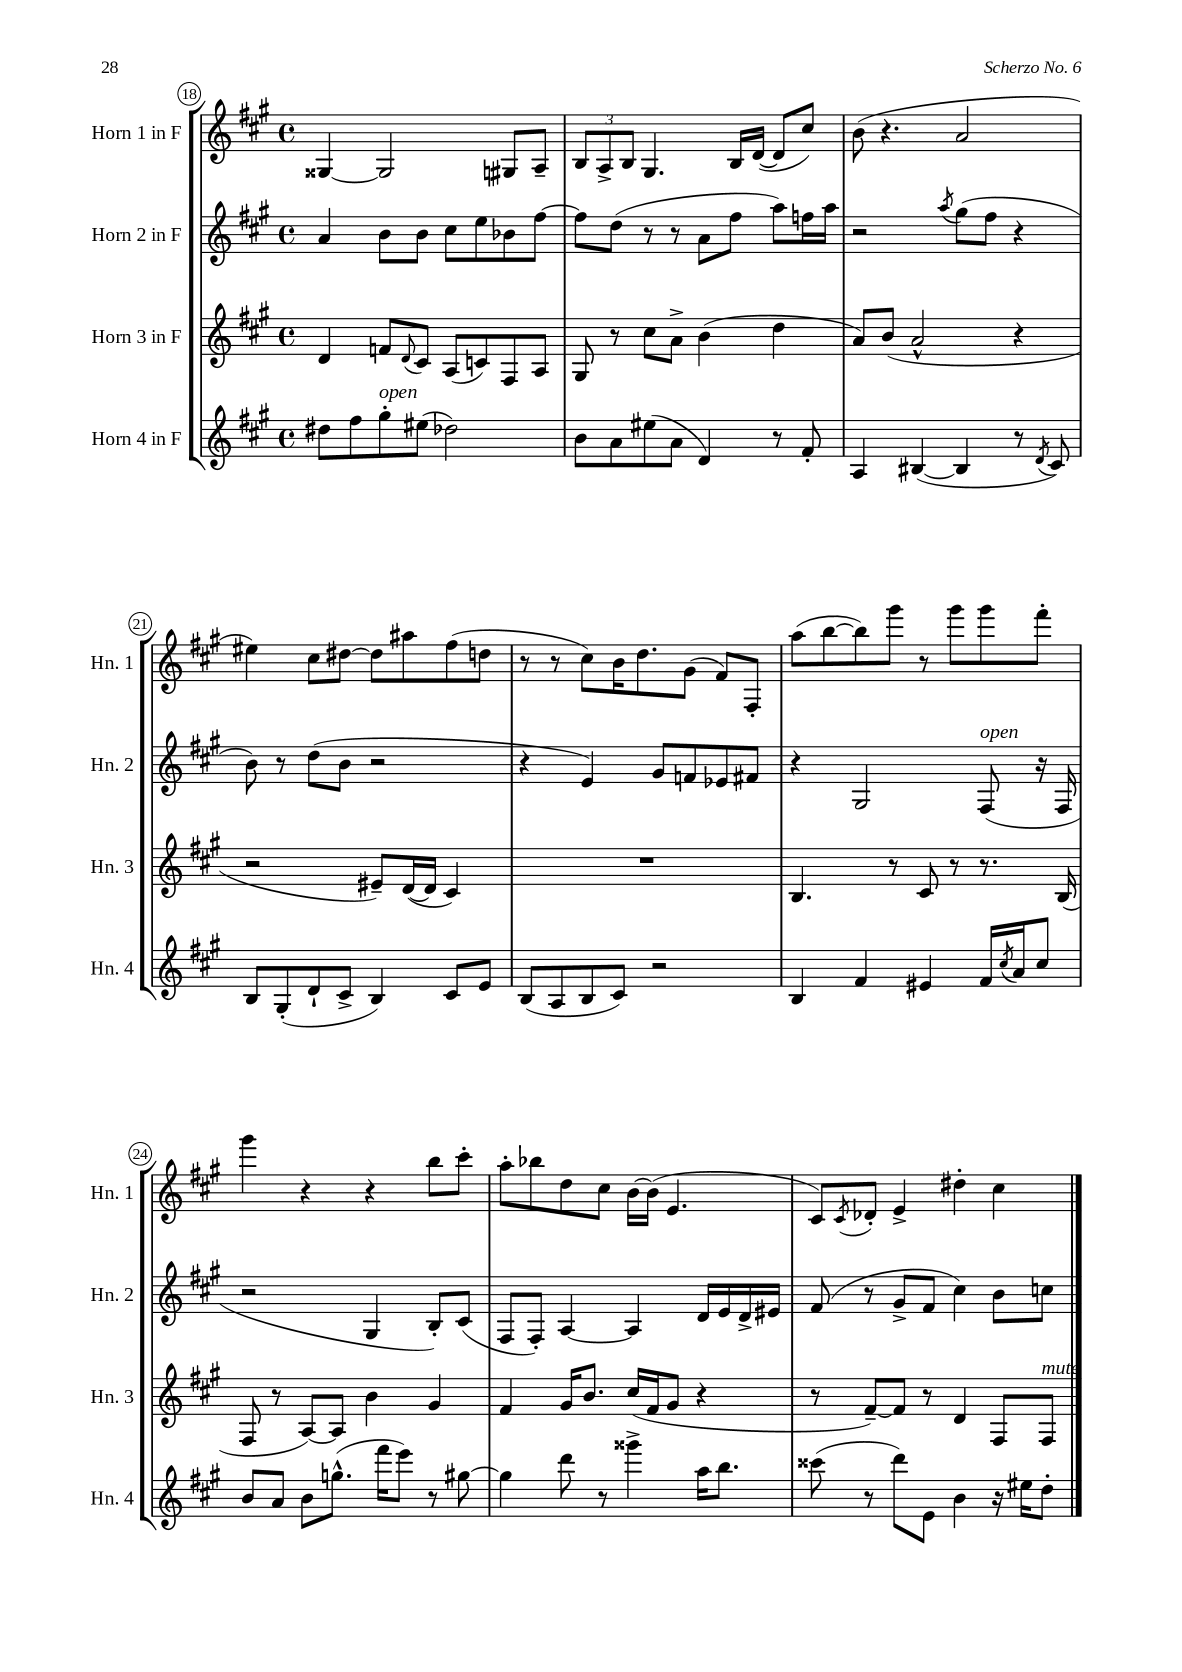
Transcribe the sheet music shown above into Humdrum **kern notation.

**kern	**kern	**kern	**kern
*part4	*part3	*part2	*part1
*staff4	*staff3	*staff2	*staff1
*I"Horn 4 in F	*I"Horn 3 in F	*I"Horn 2 in F	*I"Horn 1 in F
*I'Hn. 4	*I'Hn. 3	*I'Hn. 2	*I'Hn. 1
*clefG2	*clefG2	*clefG2	*clefG2
*k[f#c#g#]	*k[f#c#g#]	*k[f#c#g#]	*k[f#c#g#]
*M4/4	*M4/4	*M4/4	*M4/4
*met(c)	*met(c)	*met(c)	*met(c)
=18	=18	=18	=18
8dd#X\L	4d/	4a/	[4G##X/
8ff#\	.	.	.
!LO:TX:a:i:t=open	!	!	!
8gg#'\	8fn/L	8b\L	2G##/]
.	8qqd/	.	.
(8ee#X\J	8c#/J	8b\J	.
2dd-X\)	(8A/L	8cc#\L	.
.	8cn/)	8ee\	.
.	8F#/	8b-X\	8G#X/L
.	8A/J	[8ff#\J	8A~/J
=19	=19	=19	=19
8b\L	8G#/	8ff#\L]	12B/L
.	.	.	12A^/
8a\	8r	(8dd\J	.
.	.	.	12B/J
(8ee#X\	8cc#\L	8r	4.G#/
8a\J	8a^\J	8r	.
4d/)	(4b\	8a\L	.
.	.	8ff#\J	16B/LL
.	.	.	([16d/JJ
8r	4dd\	8aa\L)	8d/L]
8f#'/	.	16ffn\L	8cc#/J)
.	.	16aa\JJ	.
=20	=20	=20	=20
4A/	8a/L)	2r	(8b\
.	(8b/J	.	4.r
([4B#X/	2a^^/	.	.
.	.	8qaa/	.
4B#/]	.	(8gg#\L	2a/
.	.	8ff#\J	.
8r	4r	4r	.
8qd/	.	.	.
8c#/)	.	.	.
!!LO:LB:g=z
=21	=21	=21	=21
8B/L	2r	8b\)	4ee#X\)
(8G#'/	.	8r	.
8d`/	.	(8dd\L	8cc#\L
8c#^/J	.	8b\J	[8dd#X\J
4B/)	8e#X~/L)	2r	8dd#\L]
.	([16d/L	.	8aa#X\
.	16d/JJ]	.	.
8c#/L	4c#/)	.	(8ff#\
8e/J	.	.	8ddn\J
=22	=22	=22	=22
(8B/L	1r	4r	8r
8A/	.	.	8r
8B/	.	4e/)	8cc#\L)
8c#/J)	.	.	16b\K
.	.	.	8.dd\
2r	.	8g#/L	.
.	.	8fn/	(8g#\J
.	.	8e-X/	8f#/L)
.	.	8f#X/J	8F#'/J
=23	=23	=23	=23
4B/	4.B/	4r	(8aa\L
.	.	.	[8bb\
4f#/	.	2G#/	8bb\])
.	8r	.	8ggg#\J
4e#X/	8c#/	.	8r
.	8r	.	8ggg#\L
!	!	!LO:TX:a:i:t=open	!
16f#/LL	8.r	(8F#/	8ggg#\
8qcc#/	.	.	.
16a/J	.	.	.
8cc#/J	.	16r	8fff#'\J
.	(16B/	16F#/	.
!!LO:LB:g=z
=24	=24	=24	=24
8b/L	8F#/	2r	4ggg#\
8a/J	8r	.	.
8b\L	[8A/L)	.	4r
(8.ggn^^\J	8A/J]	.	.
.	4b\	4G#/	4r
16fff#\KL	.	.	.
8eee\J)	.	.	.
8r	4g#/	8B'/L)	8bb\L
[8gg#X\	.	(8c#/J	8ccc#'\J
=25	=25	=25	=25
4gg#\]	4f#/	8F#/L	8aa'\L
.	.	8F#'/J)	8bb-X\
8ddd\	16g#/KL	[4A/	8dd\
.	8.b/J	.	.
8r	.	.	8cc#\J
4ggg##X^\	(16cc#/LL	4A/]	[16b\LL
.	16f#/J	.	(16b\JJ]
.	8g#/J	.	4.e/
16aa\KL	4r	16d/LL	.
8.bb\J	.	16e/	.
.	.	16d^/	.
.	.	16e#X/JJ	.
=26	=26	=26	=26
(8ccc##X\	8r	(8f#/	8c#/L)
.	.	.	8qc#/
8r	[8f#~/L)	8r	8d-X'/J
8ddd\L)	8f#/J]	8g#^/L	4e^/
8e\J	8r	8f#/J	.
4b\	4d/	4cc#\)	4dd#X'\
16r	8F#/L	8b\L	4cc#\
16ee#X\KL	.	.	.
!	!LO:TX:a:i:t=mute	!	!
8dd'\J	8F#/J	8ccn\J	.
==	==	==	==
*-	*-	*-	*-
